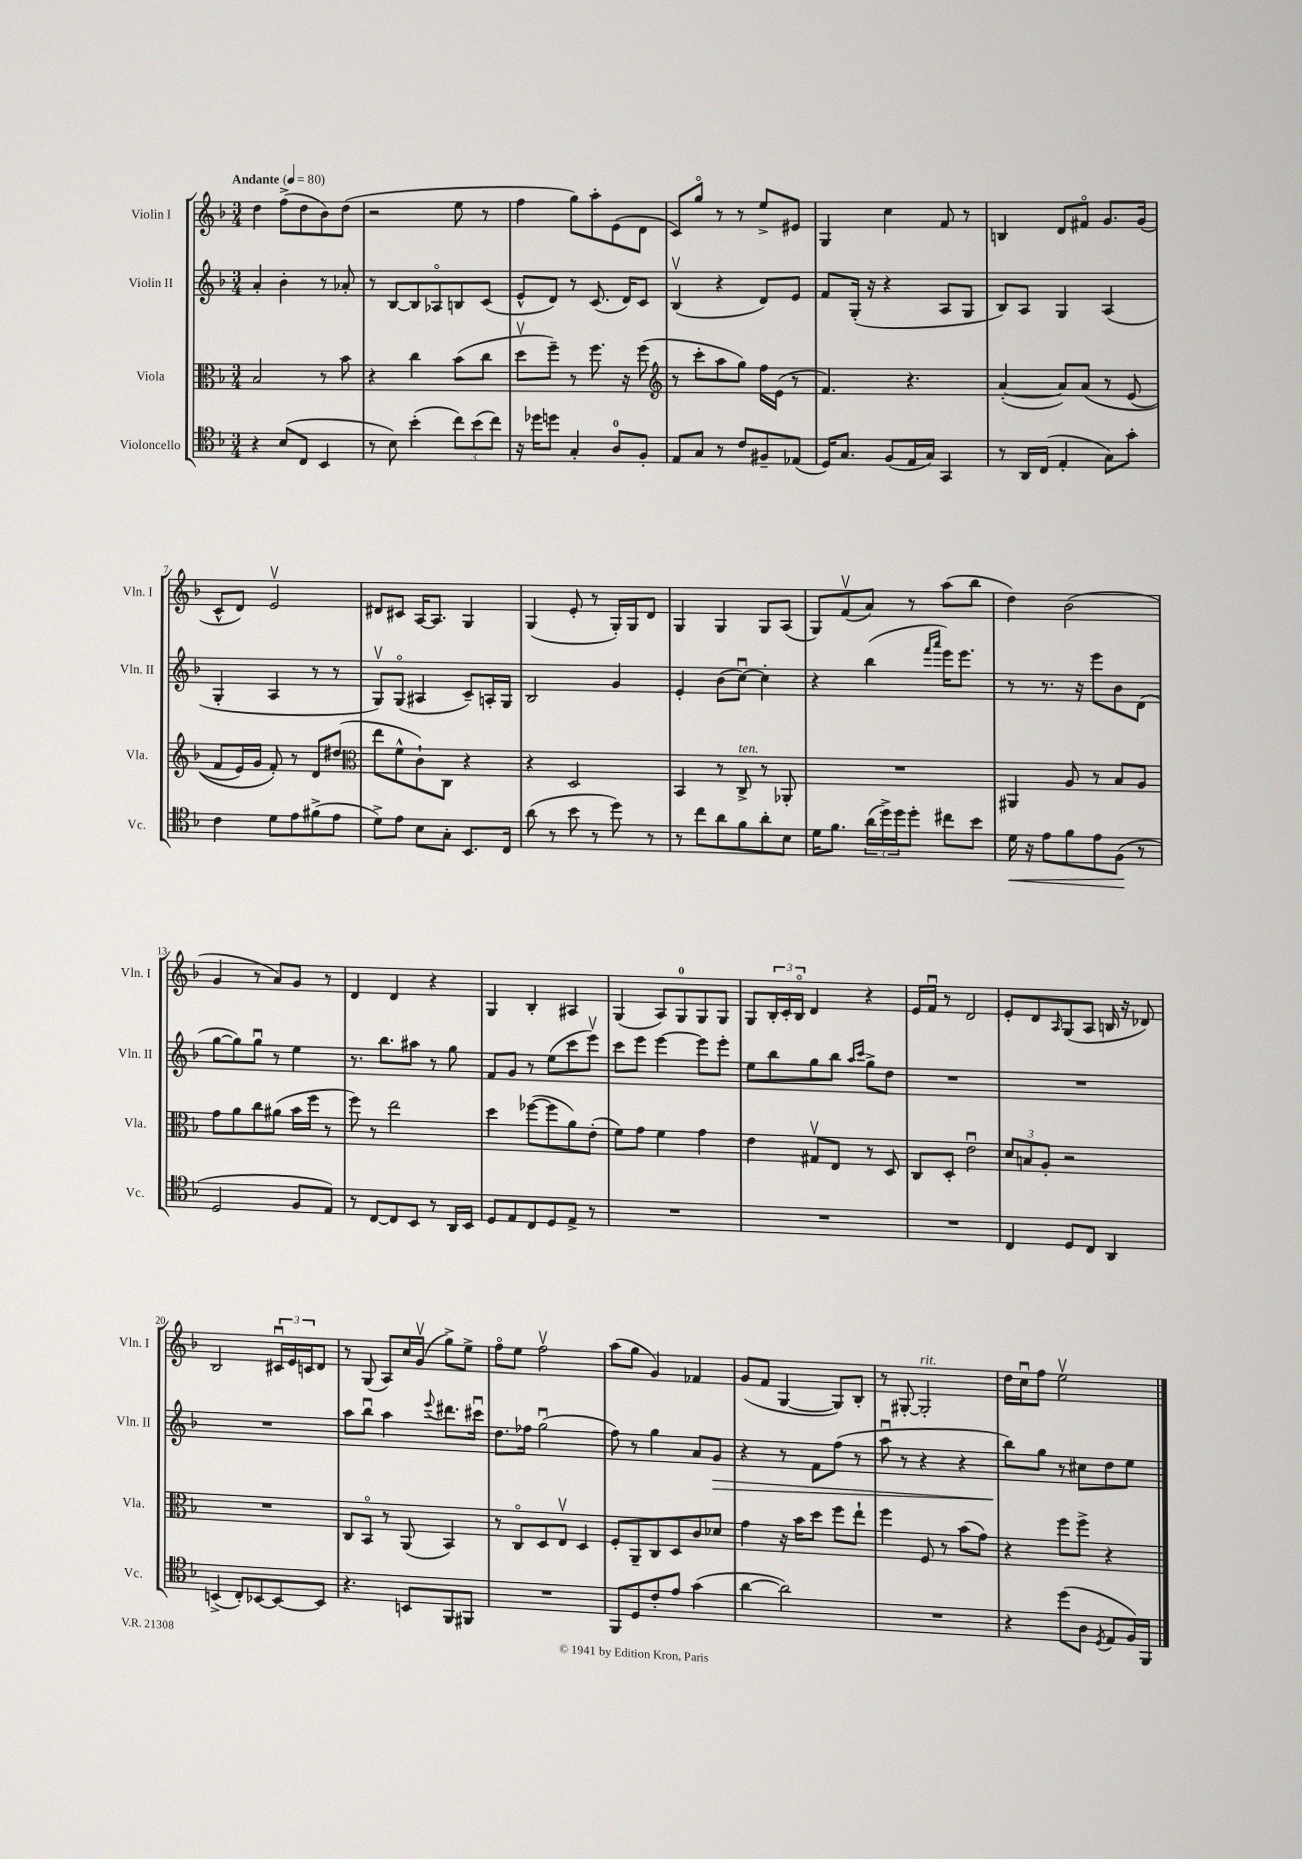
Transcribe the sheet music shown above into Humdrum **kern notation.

**kern	**dynam	**kern	**kern	**dynam	**kern
*part4	*part4	*part3	*part2	*part2	*part1
*staff4	*staff4	*staff3	*staff2	*staff2	*staff1
*I"Violoncello	*	*I"Viola	*I"Violin II	*	*I"Violin I
*I'Vc.	*	*I'Vla.	*I'Vln. II	*	*I'Vln. I
*clefC4	*	*clefC3	*clefG2	*	*clefG2
*k[b-]	*	*k[b-]	*k[b-]	*	*k[b-]
*M3/4	*	*M3/4	*M3/4	*	*M3/4
*MM80	*	*MM80	*MM80	*	*MM80
=1	=1	=1	=1	=1	=1
!	!	!	!	!	!LO:TX:a:B:t=Andante
4r	.	2B-/	4a'/	.	4dd\
(8B-/L	.	.	4b-'\	.	(8ff^\L
8C/J	.	.	.	.	8dd\
4BB-/	.	8r	8r	.	8b-\)
.	.	8b-\	8a-X'/	.	(8dd\J
=2	=2	=2	=2	=2	=2
8r	.	4r	8r	.	2r
8B-\)	.	.	[8B-/L	.	.
(4b-'\	.	4cc\	8B-/]	.	.
.	.	.	8A-X/	.	.
12cc\L)	.	(8b-\L	8Bn/	.	8ee\
(12b-\	.	.	.	.	.
.	.	8cc\J	(8c/J	.	8r
12cc\J)	.	.	.	.	.
=3	=3	=3	=3	=3	=3
16r	.	8ddv\L	8e^^/L	.	4ff\
16dd-X\KL	.	.	.	.	.
8ddn\J	.	8ff~\J)	8d/J)	.	.
4G'/	.	8r	8r	.	8gg\L)
.	.	8.ff\	(8.c/	.	8aa'\
8A/L	.	.	.	.	(8e\
.	.	16r	16d/KL)	.	.
8F'/J	.	(8ff\	8c/J	.	8d\J
=4	=4	=4	=4	=4	=4
*	*	*clefG2	*	*	*
8E/L	.	8r	(4B-v/	.	8c/L)
8G/J	.	8ccc'\L	.	.	8gg/J
8r	.	8aa\	4r	.	8r
8c/L	.	8gg\J)	.	.	8r
8F#X~/	.	16ff\LL	8d/L)	.	8ee^/L
.	.	(16e\JJ	.	.	.
(8E-X/J	.	8r	8e/J	.	8e#X/J
=5	=5	=5	=5	=5	=5
16D/KL)	.	4.f/)	8f/L	.	4G/
8.G/J	.	.	.	.	.
.	.	.	(16G'/Jk	.	.
.	.	.	16r	.	.
(8F/L	.	.	4r	.	4cc\
16E/L	.	4.r	.	.	.
16G/JJ)	.	.	.	.	.
4GG/	.	.	8A/L	.	8f/
.	.	.	8G/J	.	8r
=6	=6	=6	=6	=6	=6
8r	.	([4a'/	8B-/L)	.	4Bn/
16AA/LL	.	.	8A/J	.	.
(16C/JJ	.	.	.	.	.
4E'/	.	8a/L])	4G/	.	8d/L
.	.	(8a/J	.	.	8f#X/J
8G\L)	.	8r	(4A/	.	8.g/L
8g'\J	.	(8e/	.	.	.
.	.	.	.	.	(16g/Jk
!!LO:LB:g=z
=7	=7	=7	=7	=7	=7
4c\	.	8f/L	4G'/	.	8c^^/L
.	.	16e/L)	.	.	8d/J)
.	.	16g/JJ	.	.	.
8d\L	.	8f'/)	4A/	.	2ev/
8e\	.	8r	.	.	.
(8f#X^\	.	8d/L	8r	.	.
8e\J	.	(8dd#X/J	8r	.	.
=8	=8	=8	=8	=8	=8
*	*	*clefC3	*	*	*
8d^\L)	.	8ee\L	8Gv/L)	.	8d#X/L
8e\J	.	8f^^\	(8G/J	.	8c#X/J
8B-\L	.	8c`\)	4A#X/	.	[16A/KL
.	.	.	.	.	8.A/J]
8G'\J	.	8C\J	.	.	.
8.BB-/L	.	4r	8c~/L)	.	4G/
.	.	.	16An'/L	.	.
16C/Jk	.	.	16G/JJ	.	.
=9	=9	=9	=9	=9	=9
(8a\	.	4r	2B-/	.	(4G/
8r	.	.	.	.	.
8b-\	.	2D/	.	.	8e'/
8r	.	.	.	.	8r
8dd\)	.	.	4g/	.	16G'/LL)
.	.	.	.	.	16G/J
8r	.	.	.	.	8d/J
=10	=10	=10	=10	=10	=10
8r	.	4BB-/	4e'/	.	4G/
8cc\L	.	.	.	.	.
8a\	.	8r	(8b-\L	.	4G/
!	!	!LO:TX:a:i:t=ten.	!	!	!
8f\	.	8C^/	[8ccu\J)	.	.
8a'\	.	8r	4cc'\]	.	8G/L
8B-\J	.	8AA-X'/	.	.	(8A/J
=11	=11	=11	=11	=11	=11
16d\KL	.	2.r	4r	.	8G/L)
8.f\J	.	.	.	.	.
.	.	.	.	.	(8fv/
(24a\LL	.	.	(4bb-\	.	8a/J)
24dd^\)	.	.	.	.	.
24dd\J	.	.	.	.	.
8dd'\J	.	.	.	.	8r
.	.	.	16qqfff/LL	.	.
.	.	.	16qqaaa/JJ	.	.
8cc#X\L	.	.	16eee\KL)	.	(8aa\L
.	.	.	8.eee\J	.	.
8b-\J	.	.	.	.	8bb-\J
=12	=12	=12	=12	=12	=12
!	!LO:HP:b	!	!	!	!
16d\	<	4AA#X/	8r	.	4dd\)
16r	.	.	.	.	.
8e\L	.	.	8.r	.	.
8f\	.	8A/	.	.	(2b-\
.	.	.	16r	.	.
8e\	.	8r	8eee\L	.	.
(8F\J	.	8B-/L	8b-\	.	.
8r	[	8A/J	(8d\J	.	.
!!LO:LB:g=z
=13	=13	=13	=13	=13	=13
2D/	.	8g\L	[8gg\L	.	4g/
.	.	8a\	8gg\])	.	.
.	.	8cc\	8ggu\J	.	8r
.	.	(8a#X\J	8r	.	8a/L)
8F/L	.	16b-\LL	4ee\	.	8g/J
.	.	16ff\JJ	.	.	.
8E/J)	.	8r	.	.	8r
=14	=14	=14	=14	=14	=14
8r	.	8ff\)	8.r	.	4d/
[8C/L	.	8r	.	.	.
.	.	.	8.bb-\L	.	.
8C/]	.	2ee\	.	.	4d/
8BB-/J	.	.	8aa#X\J	.	.
8r	.	.	8r	.	4r
16AA/LL	.	.	8gg\	.	.
16BB-/JJ	.	.	.	.	.
=15	=15	=15	=15	=15	=15
8D/L	.	4dd\	8f/L	.	4G/
8E/	.	.	8g/J	.	.
8C/	.	([8ff-X\L	8r	.	4B-'/
8D/	.	8ff-\]	(8ee\L	.	.
8E^/J	.	8a\)	8ccc\	.	4A#X/
8r	.	(8e'\J	8eeev\J)	.	.
=16	=16	=16	=16	=16	=16
2.r	.	8f\L)	8ccc\L	.	(4G/
.	.	8g\J	8eee\J	.	.
.	.	4f\	[4eee\	.	8A/L)
.	.	.	.	.	8G/
.	.	4g\	8eee\L]	.	8G/
.	.	.	8eee'\J	.	8G/J
=17	=17	=17	=17	=17	=17
2.r	.	4e\	8ee\L	.	8G/L
.	.	.	8bb-\	.	24B-'/L
.	.	.	.	.	24c'/
.	.	.	.	.	24B-/JJ
.	.	8G#Xv/L	8gg\	.	4d/
.	.	8E/J	8bb-\J	.	.
.	.	.	16qqaa/LL	.	.
.	.	.	16qqccc/JJ	.	.
.	.	8r	8gg^\L	.	4r
.	.	8D/	8dd\J	.	.
=18	=18	=18	=18	=18	=18
2.r	.	8C/L	2.r	.	16e/LL
.	.	.	.	.	16fu/JJ
.	.	8D'/J	.	.	8r
.	.	2eu\	.	.	2d/
=19	=19	=19	=19	=19	=19
4C/	.	12d/L	2.r	.	8e'/L
.	.	12Bn/	.	.	.
.	.	.	.	.	8d/
.	.	12A'/J	.	.	.
.	.	.	.	.	16qqA/
8D/L	.	2r	.	.	(8G/
8C/J	.	.	.	.	8A/J
4AA/	.	.	.	.	16Bn/
.	.	.	.	.	16r
.	.	.	.	.	8d-X/)
!!LO:LB:g=z
=20	=20	=20	=20	=20	=20
(4BBn^/	.	2.r	2.r	.	2B-/
8C'/L)	.	.	.	.	.
[8BB-X/	.	.	.	.	.
8BB-/_	.	.	.	.	24c#Xu/LL
.	.	.	.	.	24e/
.	.	.	.	.	24cn/J
8BB-/J]	.	.	.	.	8d/J
=21	=21	=21	=21	=21	=21
4.r	.	8C/L	8aa\L	.	8r
.	.	8BB-/J	8bb-u\J	.	(8G/
.	.	8r	4aa\	.	8A/L)
8BBn/L	.	(8AA/	.	.	16cc/L
.	.	.	.	.	(16gv/JJ
.	.	.	8qqeee/	.	.
8FF/	.	4BB-/)	8.ddd#X\L	.	8gg^\L)
8FF#X/J	.	.	.	.	8ee^\J
.	.	.	16ccc#Xu\Jk	.	.
=22	=22	=22	=22	=22	=22
2.r	.	8r	8.dd\L	.	8ff\L
.	.	8C/L	.	.	8ee\J
.	.	.	16ff-X\Jk	.	.
.	.	8D/	(2ggu\	.	2ffv\
.	.	8Ev/J	.	.	.
.	.	4D/	.	.	.
=23	=23	=23	=23	=23	=23
8FF/L	.	8F'/L	8ff\)	.	(8aa\L
8D/	.	8AA~/	8r	.	8gg\J
8c'/	.	8C/	4gg\	.	4g/)
8e/J	.	8D/	.	.	.
(4g\	.	8c/	8a/L	.	4f-X/
!	!	!	!	!LO:HP:b	!
.	.	8d-X/J	8g/J	>	.
=24	=24	=24	=24	=24	=24
[4a\	.	4g\	4r	.	(8g/L
.	.	.	.	.	8f/J
2a\])	.	16r	8r	.	[4G/
.	.	16b-\KL	.	.	.
.	.	8dd\J	8f\L	.	.
.	.	8ff\L	(8ff\J	.	8G/L])
.	.	8ee`\J	8r	.	8B-'/J
=25	=25	=25	=25	=25	=25
2.r	.	4ff\	8aau\	.	8r
.	.	.	8r	.	[8G#X'/
!	!	!	!	!	!LO:TX:a:i:t=rit.
.	.	8F/	4r	.	2G#'/]
.	.	8r	.	.	.
.	.	(8b-\L	4r	.	.
.	.	8g\J)	.	.	.
=26	=26	=26	=26	=26	=26
4r	.	4r	8bb-\L)	.	16dd\LL
.	.	.	.	.	16ccu\J
.	.	.	8gg\J	]	8ff\J
(8dd\L	.	8ff\L	8r	.	2eev\
8A\J	.	8ff^\J	8cc#X\L	.	.
8qD/	.	.	.	.	.
8E/L	.	4r	8dd\	.	.
16F/L)	.	.	8ee\J	.	.
16FF/JJ	.	.	.	.	.
==	==	==	==	==	==
*-	*-	*-	*-	*-	*-
